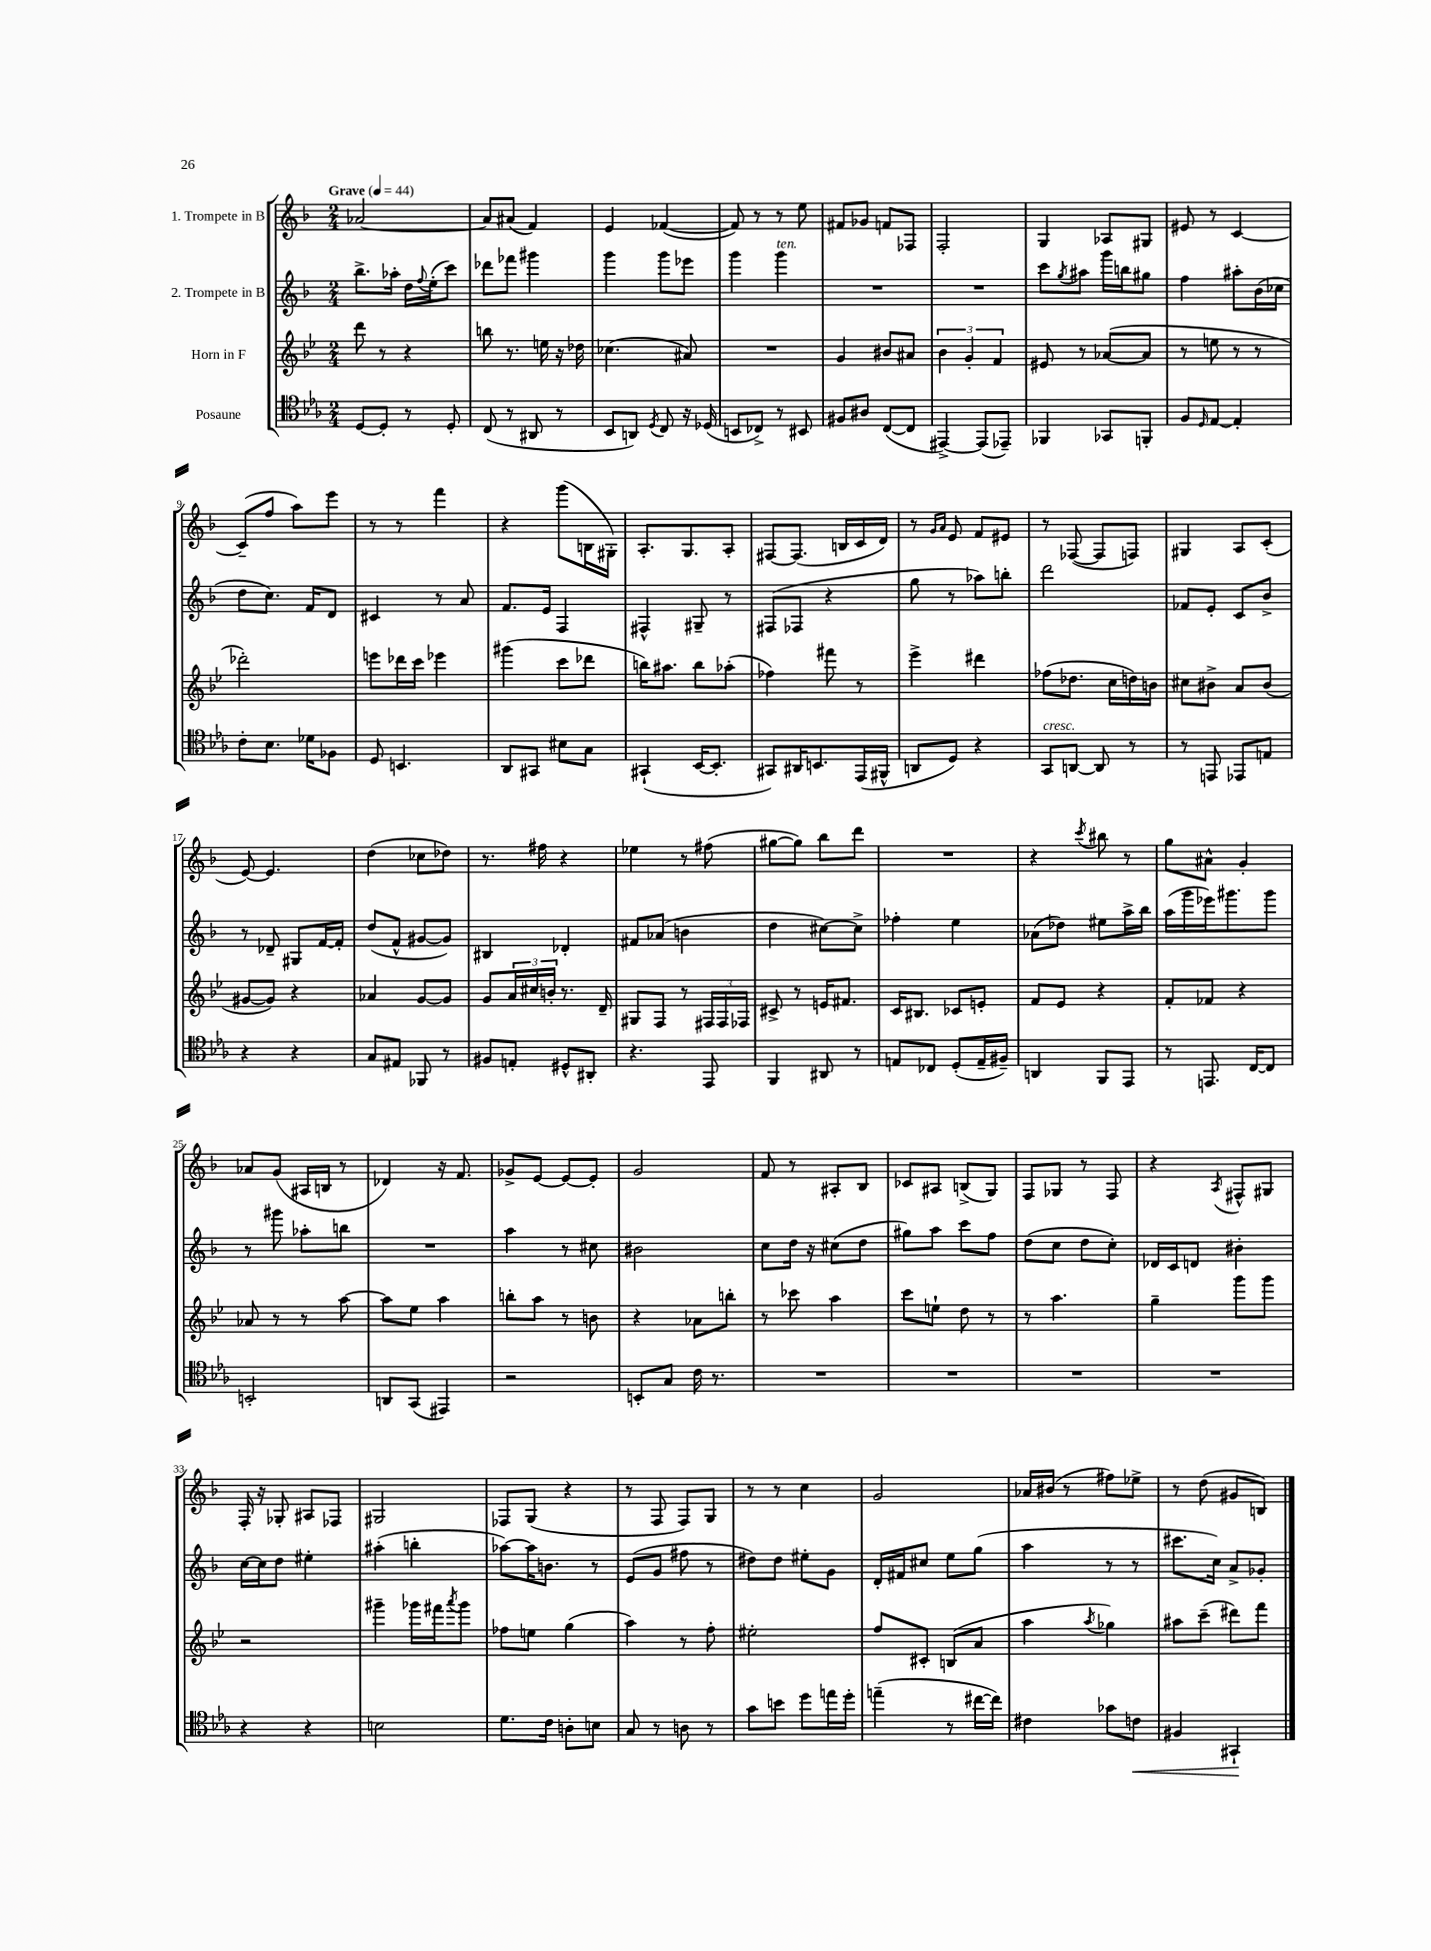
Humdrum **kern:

**kern	**dynam	**kern	**kern	**kern
*part4	*part4	*part3	*part2	*part1
*staff4	*staff4	*staff3	*staff2	*staff1
*I"Posaune	*	*I"Horn in F	*I"2. Trompete in B	*I"1. Trompete in B
*clefC4	*	*clefG2	*clefG2	*clefG2
*k[b-e-a-]	*	*k[b-e-]	*k[b-]	*k[b-]
*M2/4	*	*M2/4	*M2/4	*M2/4
*MM44	*	*MM44	*MM44	*MM44
=1	=1	=1	=1	=1
!	!	!	!	!LO:TX:a:B:t=Grave
[8D/L	.	8ddd\	8.bb-^\L	[2a-X/
8D'/J]	.	8r	.	.
.	.	.	16aa-X'\Jk	.
8r	.	4r	16dd\LL	.
.	.	.	8qqff/	.
.	.	.	(16ee'\J	.
8D'/	.	.	8ccc\J)	.
=2	=2	=2	=2	=2
(8C/	.	8bbn\	8ddd-X\L	8a-/L]
8r	.	8.r	8fff-X\J	(8a#X/J
8AA#X/	.	.	4ggg#X\	4f/)
.	.	16een\	.	.
8r	.	16r	.	.
.	.	16dd-X\	.	.
=3	=3	=3	=3	=3
8BB-/L	.	(4.cc-X\	4ggg\	4e/
8AAn/J)	.	.	.	.
8qD/	.	.	.	.
8C/	.	.	8ggg\L	([4f-X/
16r	.	8a#X/)	8eee-X\J	.
(16D-X/	.	.	.	.
=4	=4	=4	=4	=4
8BBn/L	.	2r	4ggg\	8f-/])
8C-X^/J)	.	.	.	8r
!	!	!	!LO:TX:a:i:t=ten.	!
8r	.	.	4ggg\	8r
8BB#X/	.	.	.	8ee\
=5	=5	=5	=5	=5
8F#X/L	.	4g/	2r	8f#X/L
8A#X/J	.	.	.	8g-X/J
([8C/L	.	8b#X/L	.	8fn/L
8C/J]	.	8a#X/J	.	8F-X/J
=6	=6	=6	=6	=6
[4EE#X^/)	.	6b-\	2r	2F'/
.	.	6g'/	.	.
(8EE#/L]	.	.	.	.
.	.	6f/	.	.
8EE-X~/J)	.	.	.	.
=7	=7	=7	=7	=7
4FF-X/	.	8e#X/	8ccc\L	4G/
.	.	.	8qgg/	.
.	.	8r	8aa#X\J	.
8GG-X/L	.	([8a-X/L	16ggg\LL	8A-X/L
.	.	.	16bbn\J	.
8FFn'/J	.	8a-/J]	8gg#X\J	8G#X/J
=8	=8	=8	=8	=8
8F/L	.	8r	4ff\	8e#X/
16qqD/	.	.	.	.
[8E-/J	.	8een\	.	8r
4E-'/]	.	8r	8aa#X'\L	[4c/
.	.	8r	(16b-\L	.
.	.	.	16cc-X\JJ	.
!!LO:LB:g=z
=9	=9	=9	=9	=9
8c'\L	.	2ddd-X'\)	8dd\L	(8c~/L]
8.B-\J	.	.	8.cc\J)	8ff/J
.	.	.	.	8aa\L)
16d-X\KL	.	.	16f/KL	.
8F-X\J	.	.	8d/J	8eee\J
=10	=10	=10	=10	=10
8D/	.	8eeen\L	4c#X/	8r
4.BBn/	.	16ddd-X\L	.	8r
.	.	16ccc\JJ	.	.
.	.	4eee-X\	8r	4fff\
.	.	.	8a/	.
=11	=11	=11	=11	=11
8AA-/L	.	(4ggg#X\	8.f/L	4r
8GG#X/J	.	.	.	.
.	.	.	16e/Jk	.
8B#X\L	.	8ccc\L	4F/	(8ggg\L
8G\J	.	8ddd-X\J	.	16Bn\L
.	.	.	.	16G#X'\JJ)
=12	=12	=12	=12	=12
(4GG#X`/	.	16bbn\KL)	4F#X^^/	8.A'/L
.	.	8.aa#X\J	.	.
.	.	.	.	8.G/
[16BB-/KL	.	8bb\L	8G#X~/	.
8.BB-'/J]	.	.	.	.
.	.	(8aa-X'\J	8r	8A'/J
=13	=13	=13	=13	=13
8GG#X/L)	.	4ff-X\)	(8F#X/L	[8F#X/L
16AA#X/K	.	.	8F-X/J	(8.F#/J]
8.BBn/	.	.	.	.
.	.	8fff#X\	4r	.
.	.	.	.	16Bn/LL
(16EE-/L	.	8r	.	16c/
16FF#X^^/JJ	.	.	.	16d/JJ)
=14	=14	=14	=14	=14
8AAn/L	.	4eee-^\	8gg\	8r
.	.	.	.	16qqg/LL
.	.	.	.	16qqa/JJ
8D/J)	.	.	8r	8e/
4r	.	4ddd#X\	8aa-X\L)	8f/L
.	.	.	8bbn'\J	8e#X/J
=15	=15	=15	=15	=15
!LO:TX:a:i:t=cresc.	!	!	!	!
8GG/L	.	(8ff-X\L	2ddd\	8r
[8AAn/J	.	8.dd-X\J	.	([8F-X/
8AA/]	.	.	.	8F-/L]
.	.	16cc\LL	.	.
8r	.	16ddn\)	.	8Fn/J)
.	.	16bn\JJ	.	.
=16	=16	=16	=16	=16
8r	.	8cc#X\L	8f-X/L	4G#X/
8EEn/	.	8b#X^\J	8e'/J	.
8EE-X/L	.	8a/L	8c/L	8A/L
8En/J	.	(8b#/J	8b-^/J	(8c'/J
!!LO:LB:g=z
=17	=17	=17	=17	=17
4r	.	[8g#X/L	8r	[8e/)
.	.	8g#/J])	8d-X~/	4.e/]
4r	.	4r	8G#X/L	.
.	.	.	[16f/L	.
.	.	.	16f'/JJ]	.
=18	=18	=18	=18	=18
8G/L	.	4a-X/	(8dd/L	(4dd\
8E#X/J	.	.	8f^^/J	.
8FF-X/	.	[8g/L	[8g#X/L	8cc-X\L
8r	.	8g/J]	8g#/J])	8dd-X\J)
=19	=19	=19	=19	=19
8F#X/L	.	8g/L	4B#X/	8.r
8En'/J	.	24a/L	.	.
.	.	24cc#X/	.	.
.	.	.	.	16ff#X\
.	.	24bn'/JJ	.	.
8D#X^^/L	.	8.r	4d-X'/	4r
8AA#X'/J	.	.	.	.
.	.	16d~/	.	.
=20	=20	=20	=20	=20
4.r	.	8G#X/L	8f#X/L	4ee-X\
.	.	8F/J	(8a-X/J	.
.	.	8r	4bn\	8r
8EE-/	.	24F#X/LL	.	(8ff#X\
.	.	24F#/	.	.
.	.	24F-X/JJ	.	.
=21	=21	=21	=21	=21
4FF/	.	8c#X^/	4dd\	[8gg#X\L
.	.	8r	.	8gg#\J])
8AA#X/	.	16en/KL	[8cc#X\L)	8bb-\L
.	.	8.f#X/J	.	.
8r	.	.	8cc#^\J]	8ddd\J
=22	=22	=22	=22	=22
8En/L	.	16c/KL	4ff-X'\	2r
.	.	8.B#X/J	.	.
8C-X/J	.	.	.	.
(8D'/L	.	8c-X/L	4ee\	.
16E~/L	.	8en'/J	.	.
16F#X~/JJ)	.	.	.	.
=23	=23	=23	=23	=23
4AAn/	.	8f/L	(8a-X\L	4r
.	.	8e-/J	8dd-X\J)	.
.	.	.	.	8qccc/
8FF/L	.	4r	8ee#X\L	8bb#X\
8EE-/J	.	.	16aa^\L	8r
.	.	.	16bb-\JJ	.
=24	=24	=24	=24	=24
8r	.	8f'/L	(16aa\LL	8gg\L
.	.	.	16ggg\	.
8.EEn/	.	8f-X/J	16eee-X\J)	8a#X^^\J
.	.	.	8.ggg#X\	.
.	.	4r	.	4g'/
[16C/KL	.	.	.	.
8C/J]	.	.	8ggg#\J	.
!!LO:LB:g=z
=25	=25	=25	=25	=25
2BBn'/	.	8a-X/	8r	8a-X/L
.	.	8r	8ggg#X\	(8g/J
.	.	8r	8aa-X'\L	16A#X/LL
.	.	.	.	16Bn/JJ
.	.	[8aa\	8bbn\J	8r
=26	=26	=26	=26	=26
8AAn/L	.	8aa\L]	2r	4d-X/)
(8GG/J	.	8ee-\J	.	.
4EE#X/)	.	4aa\	.	16r
.	.	.	.	8.f/
=27	=27	=27	=27	=27
2r	.	8bbn'\L	4aa\	8g-X^/L
.	.	8aa\J	.	[8e/J
.	.	8r	8r	8e/L_
.	.	8bn\	8cc#X\	8e'/J]
=28	=28	=28	=28	=28
8BBn'/L	.	4r	2b#X\	2g/
8G/J	.	.	.	.
16c\	.	8a-X\L	.	.
8.r	.	.	.	.
.	.	8bbn'\J	.	.
=29	=29	=29	=29	=29
2r	.	8r	8cc\L	8f/
.	.	8ccc-X\	16dd\Jk	8r
.	.	.	16r	.
.	.	4aa\	(8cc#X\L	8A#X'/L
.	.	.	8dd\J	8B-/J
=30	=30	=30	=30	=30
2r	.	8ccc\L	8gg#X\L)	8c-X/L
.	.	8een`\J	8aa\J	8A#X/J
.	.	8dd\	8ccc\L	(8Bn^/L
.	.	8r	8ff\J	8G/J)
=31	=31	=31	=31	=31
2r	.	8r	(8dd\L	8F/L
.	.	4.aa\	8cc\J	8G-X/J
.	.	.	8dd\L	8r
.	.	.	8cc'\J)	8F/
=32	=32	=32	=32	=32
2r	.	4gg~\	16d-X/LL	4r
.	.	.	16c/J	.
.	.	.	8dn/J	.
.	.	.	.	8qA/
.	.	8ggg\L	4b#X'\	8F#X^^/L
.	.	8ggg\J	.	8G#X/J
!!LO:LB:g=z
=33	=33	=33	=33	=33
4r	.	2r	[16cc\LL	16F'/
.	.	.	16cc\J]	16r
.	.	.	8dd\J	8G-X'/
4r	.	.	4ee#X'\	8A#X/L
.	.	.	.	8F-X/J
=34	=34	=34	=34	=34
2Bn\	.	4ggg#X~\	(4aa#X'\	2G#X/
.	.	16ggg-X\LL	4bbn'\	.
.	.	16fff#X\J	.	.
.	.	8qaaa/	.	.
.	.	8ggg-\J	.	.
=35	=35	=35	=35	=35
8.d\L	.	8ff-X\L	[8aa-X\L)	8F-X/L
.	.	8een\J	16aa-\K]	(8G/J
16c\Jk	.	.	8.bn\J	.
8An'\L	.	(4gg\	.	4r
8Bn\J	.	.	8r	.
=36	=36	=36	=36	=36
8G/	.	4aa\)	(8e/L	8r
8r	.	.	8g/J	8F/
8An\	.	8r	8ff#X\	8F/L)
8r	.	8ff'\	8r	8G/J
=37	=37	=37	=37	=37
8g\L	.	2ee#X'\	8dd#X\L)	8r
8bn\J	.	.	8dd#\J	8r
8dd\L	.	.	8ee#X'\L	4cc\
16een\L	.	.	8g\J	.
16dd'\JJ	.	.	.	.
=38	=38	=38	=38	=38
(4een~\	.	8ff/L	16d'/LL	2g/
.	.	.	16f#X/J	.
.	.	8c#X'/J	8cc#X/J	.
8r	.	(8Bn/L	8ee\L	.
[16cc#X\LL	.	8a/J	(8gg\J	.
16cc#\JJ])	.	.	.	.
=39	=39	=39	=39	=39
4c#X\	.	4aa\	4aa\	16a-X/LL
.	.	.	.	(16b#X/JJ
.	.	.	.	8r
.	.	8qaa/	.	.
8g-X\L	.	4gg-X\)	8r	8ff#X\L)
!	!LO:HP:b	!	!	!
8cn\J	<	.	8r	8ee-X^\J
=40	=40	=40	=40	=40
4F#X/	.	8aa#X\L	8.ccc#X\L	8r
.	.	(8ccc~\J	.	(8dd\
.	.	.	16cc\Jk)	.
4GG#X`/	.	8ddd#X\L)	8a^/L	8g#X/L
.	.	8fff\J	8g-X'/J	8Bn/J)
.	[	.	.	.
==	==	==	==	==
*-	*-	*-	*-	*-
